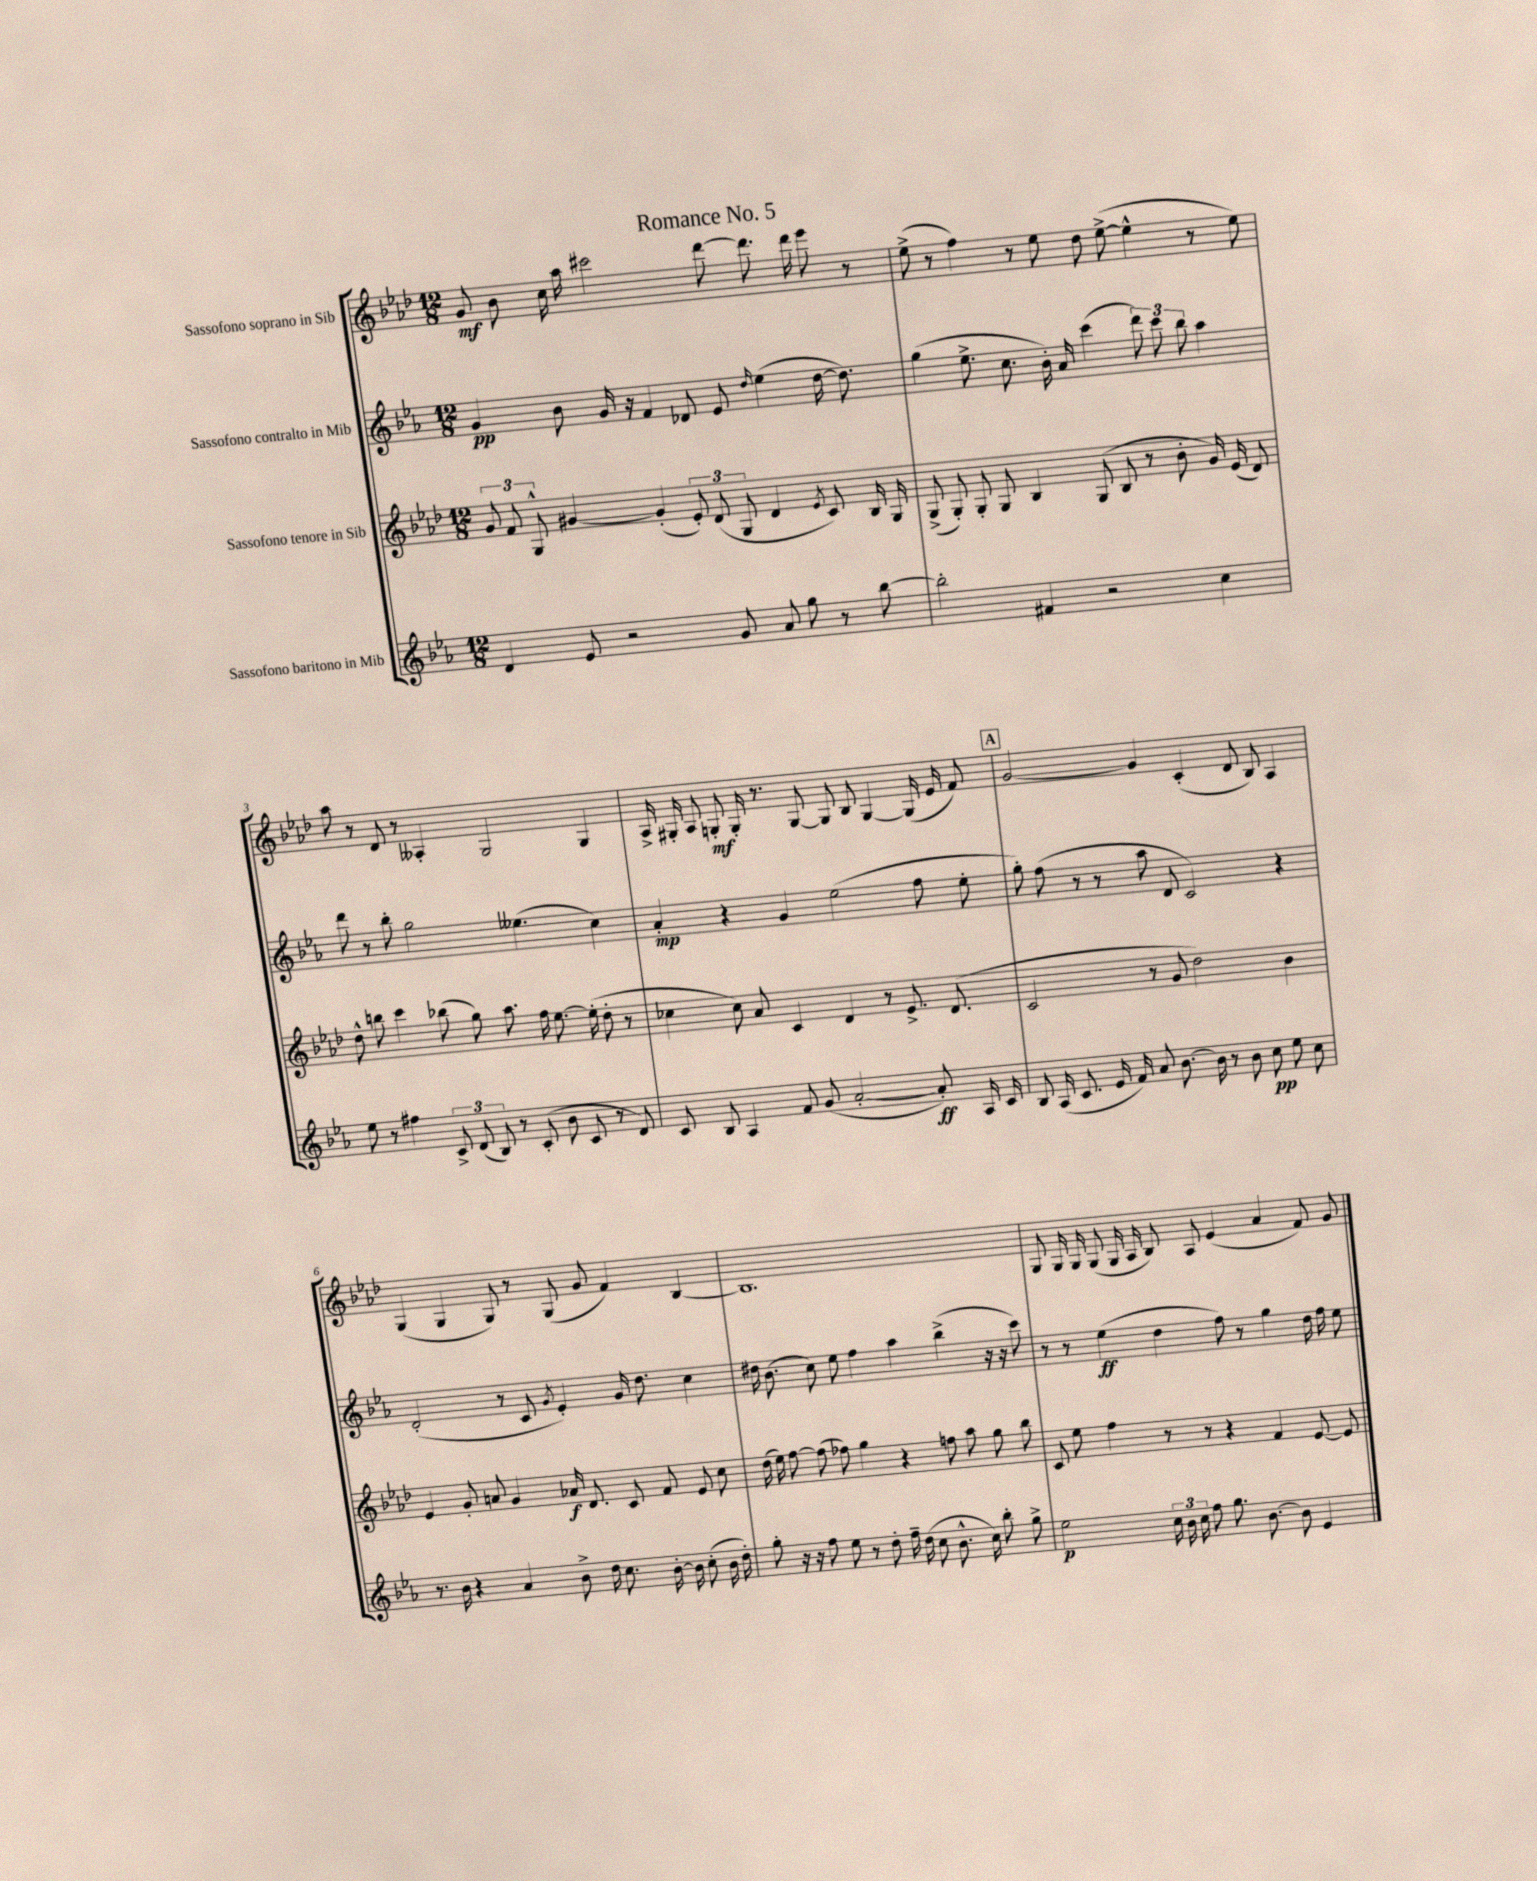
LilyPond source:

\header { title = "Romance No. 5" }
<<
\new StaffGroup <<
\new Staff = "s0" \with { instrumentName = "Sassofono soprano in Sib" } {
    \clef treble \key aes \major \numericTimeSignature \time 12/8
    \autoBeamOff g'8\mf bes'8 c''16 aes''16 cis'''2 des'''8~ des'''8. des'''16 ees'''8 r8 |
    ees''8->( r8 f''4) r8 ees''8 des''8 ees''8~->( ees''4-^ r8 ees''8) |
    aes''8 r8 des'8 r8 aeses4-. g2 g4 |
    aes16-> gis16-. aes8 g8-.\mf g16-. r8. g8~ g8 bes8 g4~ g16( ees'16 f'8) |
    \mark \markup { \box "A" } g'2~ g'4 c'4-.( des'8 bes8) aes4 |
    g4( g4 g8) r8 g8( g'8 f'4) bes4~ |
    bes1. |
    g8 g16 g16 g8( g16 aes16 bes8) aes8 ees'4( aes'4 f'8) g'8 \bar "|." |
}
\new Staff = "s1" \with { instrumentName = "Sassofono contralto in Mib" } {
    \clef treble \key ees \major \numericTimeSignature \time 12/8
    \autoBeamOff g'4\pp bes'8 g'16 r16 f'4 des'8 ees'8 \grace { d''16 } ees''4( d''16~ d''8.) |
    g''4( ees''8.-> c''8. bes'16-.) aes'16 c'''4( \tuplet 3/2 { d'''8) c'''8 bes''8 } aes''4 |
    d'''8 r8 bes''8-. g''2 eeses''4.( c''4) |
    aes'4-.\mp r4 g'4 ees''2( f''8 ees''8-. |
    \mark \markup { \box "A" } g''8-.) f''8( r8 r8 aes''8 d'8 c'2) r4 |
    d'2-.( r8 c'8 \acciaccatura { g'8 } ees'4-.) g'16 d''8. c''4 |
    dis''16 bes'8.( c''8) ees''8 f''4 aes''4 bes''4->( r16 r16 c'''8) |
    r8 r8 ees''4\ff( d''4 f''8) r8 g''4 d''16 f''16 ees''8 \bar "|." |
}
\new Staff = "s2" \with { instrumentName = "Sassofono tenore in Sib" } {
    \clef treble \key aes \major \numericTimeSignature \time 12/8
    \autoBeamOff \tuplet 3/2 { g'8 f'8 g8-^ } gis'4~ gis'4-.( \tuplet 3/2 { ees'8-.) des'8( g8 } des'4 \acciaccatura { ees'8 } c'8) bes16 g16 |
    g8->( g8-.) g8-. g8 bes4 g8( bes8 r8 bes'8-. g'16) ees'16( des'8) |
    des''8-^ b''8 c'''4 bes''8( g''8) aes''8. f''16 ees''8.~ ees''16-.( des''8-. r8 |
    ces''4 ces''8) aes'8 c'4 des'4 r8 ees'8.-> des'8.( |
    \mark \markup { \box "A" } c'2 r8 g'8 des''2) bes'4 |
    ees'4 g'8-. a'8 g'4 aes'16\f des'8. c'8 f'8 ees'8 c''8 |
    des''16( ees''16) f''8~ f''8( fes''8) g''4 r4 f''8 aes''8 g''8 bes''8 |
    c'8 ees''8 f''4 r8 r8 r4 f'4 ees'8~ ees'8 \bar "|." |
}
\new Staff = "s3" \with { instrumentName = "Sassofono baritono in Mib" } {
    \clef treble \key ees \major \numericTimeSignature \time 12/8
    \autoBeamOff d'4 ees'8 r2 g'8 aes'8 g''8 r8 bes''8~ |
    bes''2-. fis'4 r2 c''4 |
    ees''8 r8 fis''4 \tuplet 3/2 { c'8-> d'8( bes8) } r8 c'8-.( bes'8 c'8 r8 d'8) |
    c'8 bes8 aes4 f'8 g'8( aes'2~-. aes'8-.\ff) aes16 c'16 |
    \mark \markup { \box "A" } bes8 aes16( c'8. ees'16 f'16) aes'8 bes'8.~ bes'16 r8 bes'8 c''8\pp ees''8 c''8 |
    r8. bes'16 r4 aes'4 bes'8-> d''16 c''8. bes'16~-. bes'16 c''8-.( bes'16 d''16-.) |
    g''8-. r16 r16 f''8 ees''8 r8 d''8-. f''16-- d''16( c''8 bes'8.-^ c''16) bes''8-. g''8-> |
    ees''2\p \tuplet 3/2 { c''16 bes'16 c''16 } f''8 g''8. bes'8.~ bes'8 ees'4 \bar "|." |
}
>>
>>
